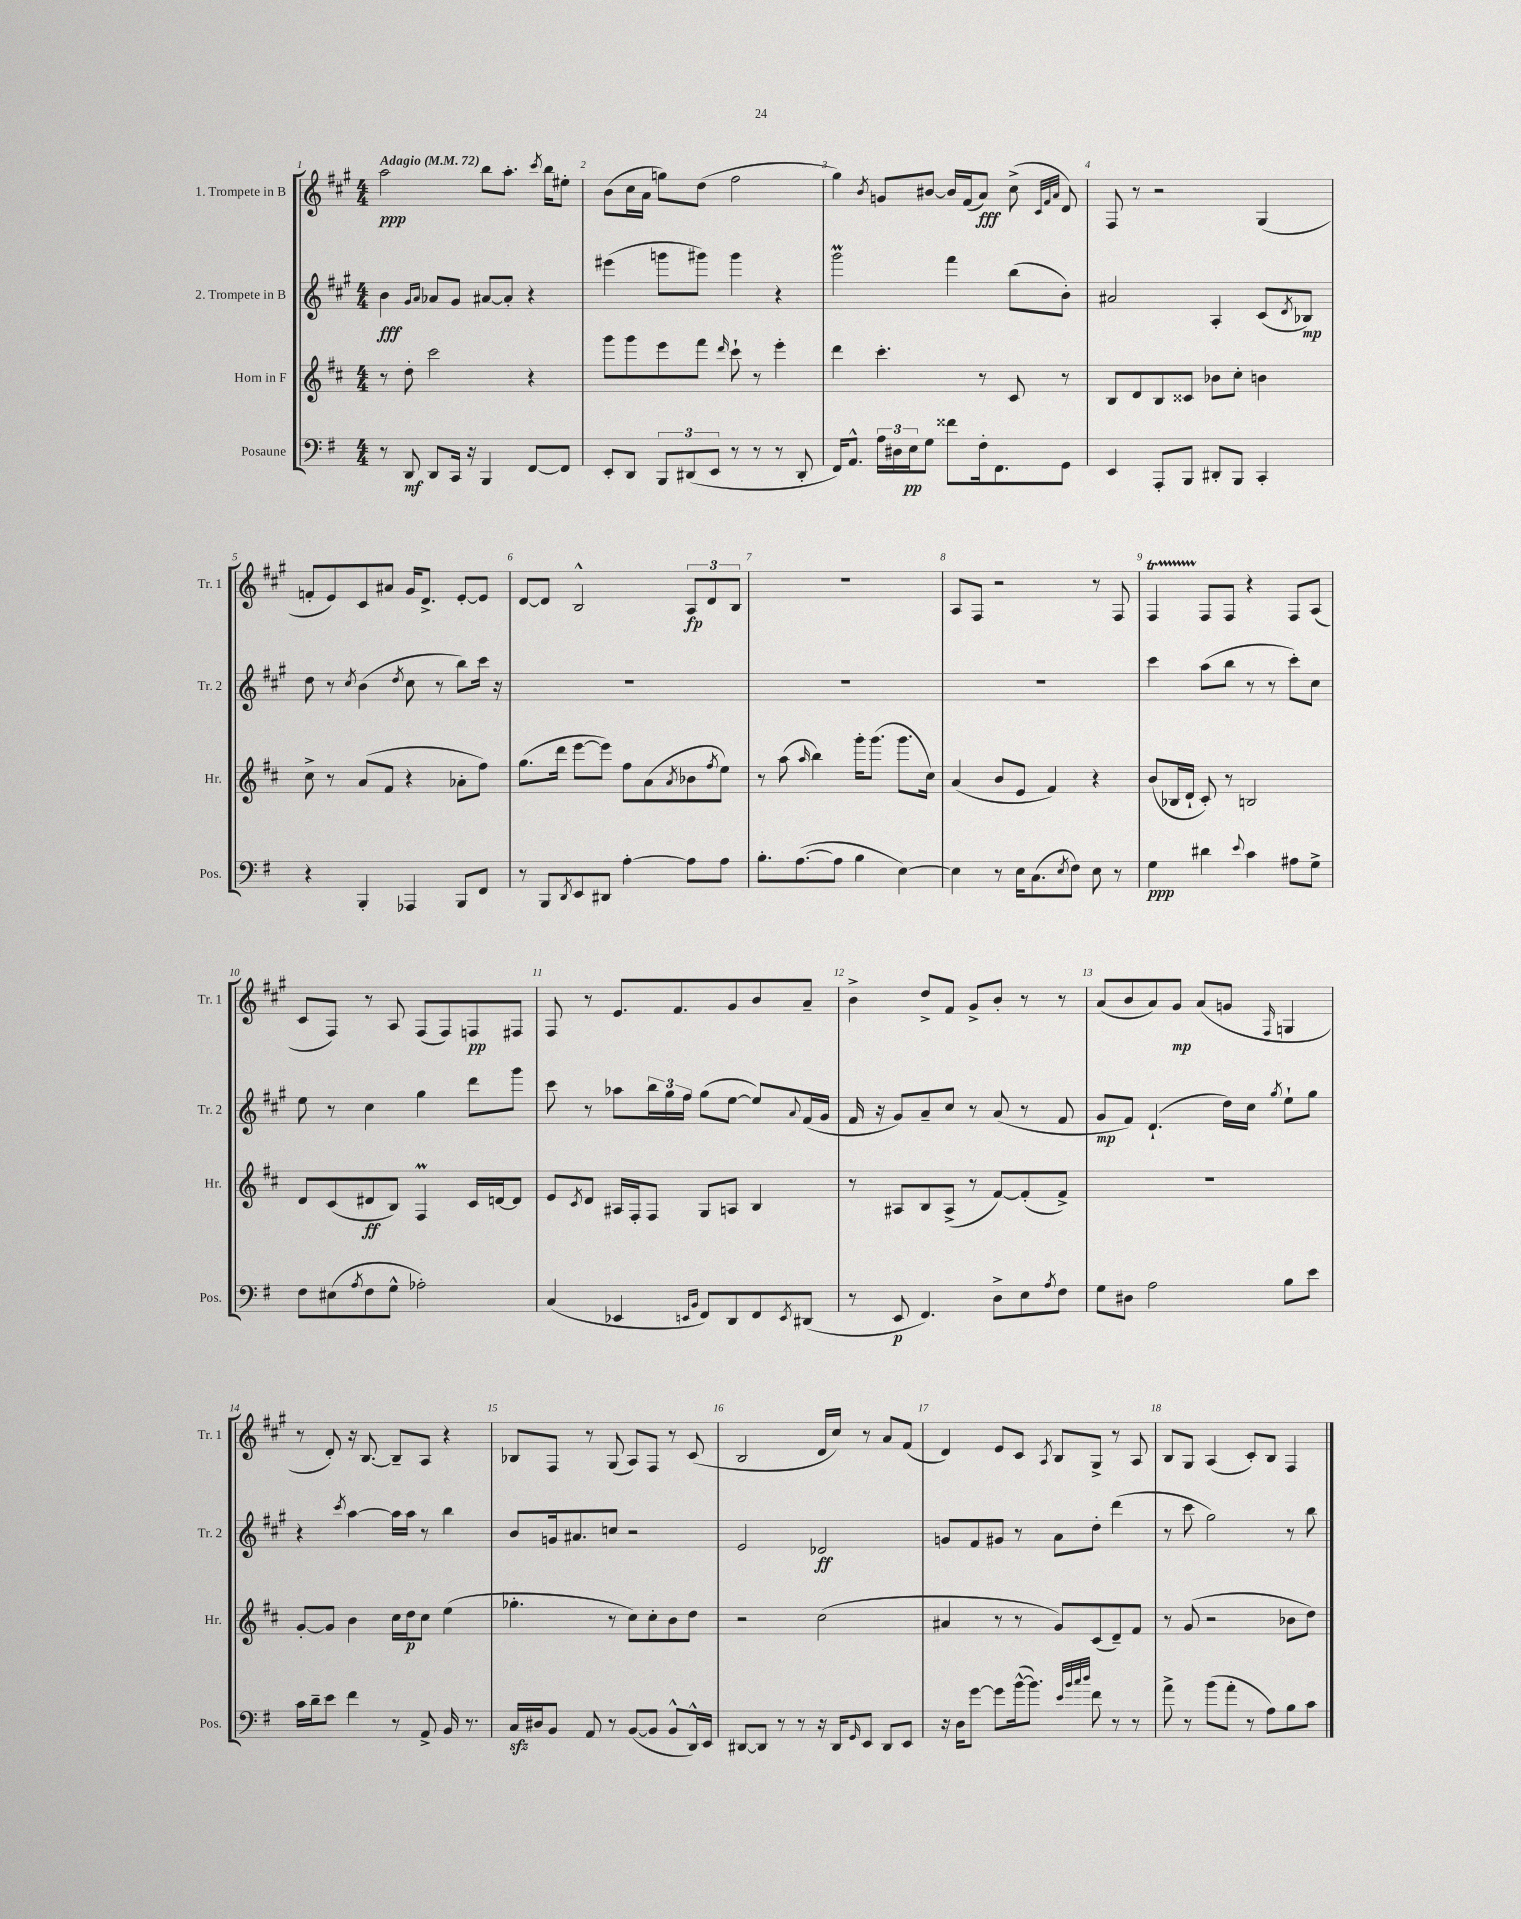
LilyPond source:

<<
\new StaffGroup <<
\new Staff = "s0" \with { instrumentName = "1. Trompete in B" shortInstrumentName = "Tr. 1" } {
    \clef treble \key a \major \numericTimeSignature \time 4/4 \tempo "Adagio" 4 = 72
    a''2\ppp b''8 a''8.-. \acciaccatura { cis'''8 } b''16 eis''8-. |
    b'8( cis''16 a'16 g''8) d''8( fis''2 |
    gis''4) \acciaccatura { b'8 } g'8 bis'8~ bis'16 fis'16( a'8\fff) cis''8->( \grace { cis'32 fis'32 a'32 } d'8) |
    fis8 r8 r2 gis4( |
    f'8-. e'8) cis'8 ais'8 gis'16 d'8.-> e'8~-. e'8 |
    d'8~ d'8 b2-^ \tuplet 3/2 { a8\fp d'8 b8 } |
    R1 |
    a8 fis8 r2 r8 fis8 |
    fis4\startTrillSpan fis8\stopTrillSpan fis8 r4 fis8 a8( |
    cis'8 fis8) r8 a8 fis8( fis8) f8\pp fis8 |
    fis8 r8 e'8. fis'8. gis'8 b'8 a'8-- |
    b'4-> d''8-> fis'8 gis'8-> b'8-. r8 r8 |
    a'8( b'8 a'8) gis'8\mp a'8( g'8 \grace { fis16 } g4 |
    r8 d'8-.) r16 b8.~ b8-- a8 r4 |
    bes8 fis8 r8 gis8( a8) fis8 r8 cis'8( |
    b2 d'16 cis''16) r8 a'8 fis'8( |
    d'4) e'8 cis'8 \acciaccatura { a8 } b8 gis8-> r8 a8 |
    b8 gis8 a4( cis'8-.) b8 fis4 \bar "|." |
}
\new Staff = "s1" \with { instrumentName = "2. Trompete in B" shortInstrumentName = "Tr. 2" } {
    \clef treble \key a \major \numericTimeSignature \time 4/4
    b'4\fff \grace { gis'16 a'16 } aes'8 gis'8 ais'8~ ais'8-. r4 |
    eis'''4( g'''8 gis'''8) gis'''4 r4 |
    gis'''2\prall fis'''4 b''8( b'8-.) |
    ais'2 a4-. cis'8( \acciaccatura { d'8 } bes8\mp) |
    d''8 r8 \acciaccatura { cis''8 } b'4( \acciaccatura { d''8 } cis''8 r8 b''8) cis'''16 r16 |
    R1 |
    R1 |
    R1 |
    cis'''4 a''8( b''8 r8 r8 cis'''8-.) cis''8 |
    e''8 r8 cis''4 gis''4 d'''8 gis'''8 |
    cis'''8 r8 aes''8 \tuplet 3/2 { b''16 gis''16 fis''16 } gis''8( e''8~ e''8) \appoggiatura { a'8 } fis'16( gis'16 |
    fis'16 r16 gis'8) a'8-- cis''8 r8 a'8( r8 fis'8 |
    gis'8\mp fis'8) d'4.-!( d''16) cis''16 \acciaccatura { gis''8 } e''8-! gis''8 |
    r4 \acciaccatura { cis'''8 } a''4~ a''16 a''16 r8 b''4 |
    b'8 g'16 ais'8. c''8 r2 |
    e'2 des'2\ff |
    g'8 fis'8 gis'8 r8 a'8 d''8-. d'''4( |
    r8 cis'''8 gis''2) r8 b''8 \bar "|." |
}
\new Staff = "s2" \with { instrumentName = "Horn in F" shortInstrumentName = "Hr." } {
    \clef treble \key d \major \numericTimeSignature \time 4/4
    r8 d''8-. cis'''2 r4 |
    g'''8 g'''8 e'''8 fis'''8 \grace { d'''16 } cis'''8-! r8 e'''4-. |
    d'''4 cis'''4.-. r8 cis'8 r8 |
    b8 d'8 b8 cisis'8 bes'8 cis''8-. b'4 |
    cis''8-> r8 a'8( fis'8 r4 aes'8-. fis''8) |
    g''8.( d'''16 e'''8~ e'''8) fis''8 a'8( \acciaccatura { a'8 } bes'8 \acciaccatura { fis''8 } e''8) |
    r8 a''8( \grace { a''16 } b''4) g'''16-. g'''8.( g'''8. cis''16) |
    a'4( b'8 e'8 fis'4) r4 |
    b'8( bes16 d'16-! cis'8-.) r8 b2 |
    d'8 cis'8( dis'8\ff b8) fis4\prall cis'16 d'16~ d'8 |
    e'8 \acciaccatura { cis'8 } d'8 ais16 fis16-. fis8 g8 a8 b4 |
    r8 ais8 b8 ais8->( r8 fis'8~) fis'8-.( fis'8->) |
    R1 |
    g'8~-. g'8 b'4 cis''16 d''16\p cis''8 e''4( |
    ges''4.-. r8 cis''8) cis''8-. b'8 d''8 |
    r2 cis''2( |
    ais'4 r8 r8 g'8) cis'8( d'8--) fis'8 |
    r8 g'8( r2 bes'8 d''8) \bar "|." |
}
\new Staff = "s3" \with { instrumentName = "Posaune" shortInstrumentName = "Pos." } {
    \clef bass \key g \major \numericTimeSignature \time 4/4
    r8 d,8\mf d,8 c,16 r16 b,,4 fis,8~ fis,8 |
    e,8-. d,8 \tuplet 3/2 { b,,8 dis,8( e,8 } r8 r8 r8 dis,8-. |
    fis,16) a,8.-^ \tuplet 3/2 { a16 dis16 e16\pp } g8 fisis'8 fis16-. fis,8. g,8 |
    e,4 a,,8-. b,,8 dis,8-. b,,8 c,4-. |
    r4 b,,4-. aes,,4 b,,8 fis,8 |
    r8 b,,8 \acciaccatura { d,8 } e,8 dis,8 a4~-. a8 a8 |
    b8.-. a8.~( a8 b4 e4~) |
    e4 r8 e16 c8.( \acciaccatura { e8 } fis8) e8 r8 |
    g4\ppp dis'4 \appoggiatura { e'8 } c'4 ais8 g8-> |
    fis8 eis8( \acciaccatura { a8 } fis8 g8-^ aes2-.) |
    c4( ees,4 \grace { e,16 b,16 } fis,8) d,8 fis,8 \acciaccatura { e,8 } dis,8( |
    r8 e,8\p fis,4.) d8-> e8 \acciaccatura { a8 } fis8 |
    g8 dis8 a2 b8 e'8 |
    c'16 d'16-- e'8 fis'4 r8 a,8-> b,16 r8. |
    c16\sfz dis16 b,8 a,8 r8 b,8~( b,8 b,8-^ d,16-^) e,16 |
    dis,8~ dis,8 r8 r8 r16 dis,16 \grace { g,16 } e,8 dis,8 e,8 |
    r16 d16 g'8~ g'8 b'16~-^( b'8.) \grace { e'32 b'32 c''32 d''32 } fis'8 r8 r8 |
    a'8-> r8 b'8( a'8-. r8 a8) b8 c'8 \bar "|." |
}
>>
>>
\layout { \context { \Score \override BarNumber.break-visibility = ##(#f #t #t) barNumberVisibility = #all-bar-numbers-visible } }
